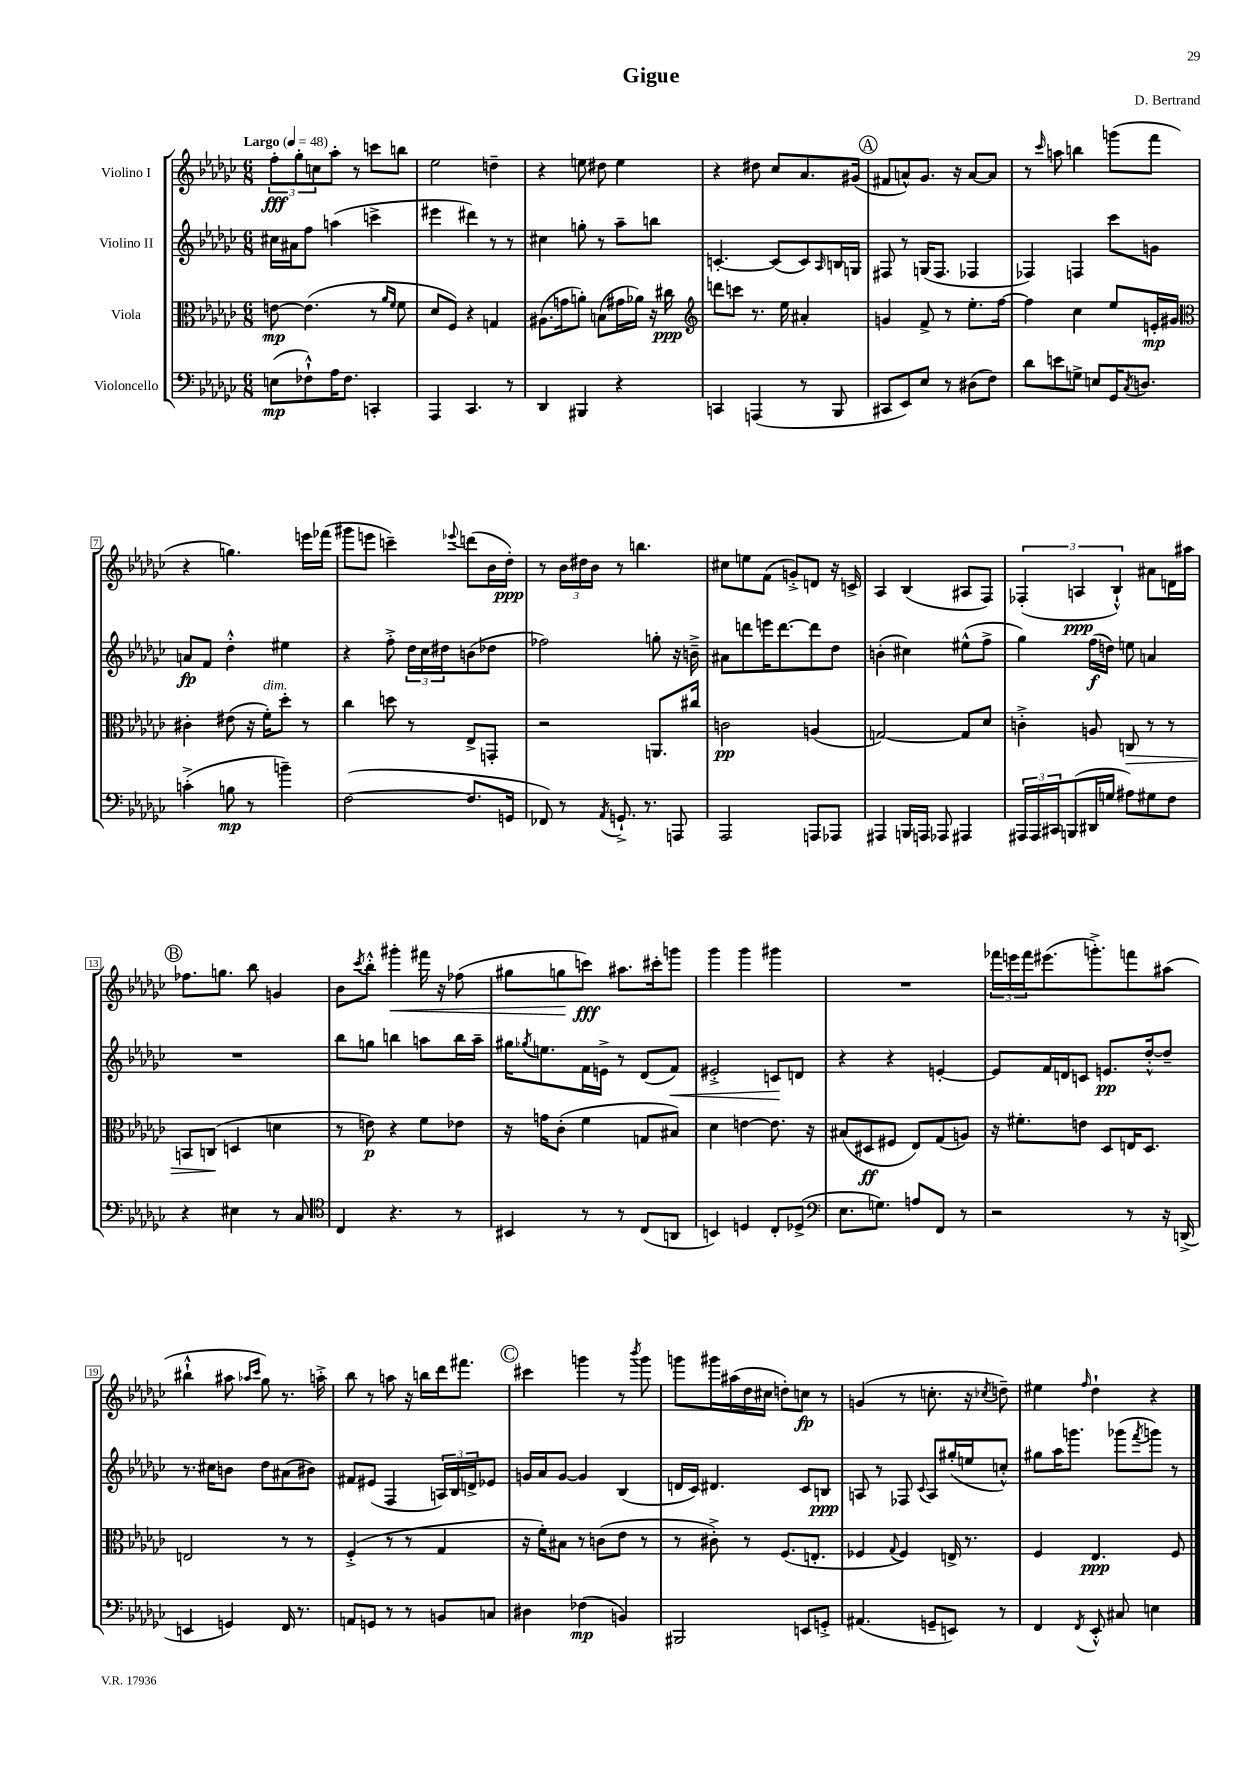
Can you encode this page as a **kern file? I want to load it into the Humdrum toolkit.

**kern	**kern	**kern	**kern
*staff4	*staff3	*staff2	*staff1
*clefF4	*clefC3	*clefG2	*clefG2
*k[b-e-a-d-g-c-]	*k[b-e-a-d-g-c-]	*k[b-e-a-d-g-c-]	*k[b-e-a-d-g-c-]
*M6/8	*M6/8	*M6/8	*M6/8
*MM48	*MM48	*MM48	*MM48
(8E	[8e	16cc#	12ff'
.	.	16a#	.
.	.	.	12gg-'
8F-`^^)	(4.e]	8ff	.
.	.	.	12cc
16A-	.	(4aa	8aa-'
8.F-	.	.	.
.	.	.	8r
4CC'	8r	4ccc^	8ccc
.	16qqa-	.	.
.	16qqf	.	.
.	8f	.	8bb
=	=	=	=
4AAA-	8d-	4eee#	2ee-
.	8F)	.	.
4.CC-	4r	4ddd#)	.
.	4G	8r	4dd~
8r	.	8r	.
=	=	=	=
4DD-	(8.A#	4cc#	4r
.	16g	.	.
4BBB#	8a')	8gg'	8ee
.	(8B	8r	8dd#
4r	16g#	8aa-~	4ee
.	16a-)	.	.
.	16r	8bb	.
.	16cc#	.	.
=	=	=	=
*	*clefG2	*	*
4CC	8ddd	[4.c'	4r
.	8ccc	.	.
(4AAA	8.r	.	8dd#
.	.	(8c]	8cc-
.	16ee-	.	.
8r	4a#'	8c)	8.a-
.	.	16qqA-	.
8BBB-	.	16B	.
.	.	16G	(16g#
=	=	=	=
8CC#	4g	8F#	8f#
8EE-)	.	8r	8a^^)
8E-	8f^	(16G	8.g-
.	.	8.F#	.
8r	8r	.	.
.	.	.	16r
(8D#	8.ee-'	4F-	[8a
8F)	.	.	8a]
.	[16ff	.	.
=	=	=	=
8d-	4ff]	4F-)	8r
.	.	.	16qqccc-
8e	.	.	8aa
8G^	4cc-	4F	4bb
8E	.	.	.
16GG-	8ee-	8ccc-	(8ggg
8qC-	.	.	.
8.D	.	.	.
.	16e'	8g	8fff
.	16g#	.	.
=	=	=	=
*	*clefC3	*	*
(4c'^	4c#'	8a	4r
.	.	8f	.
8B	(8e#	4dd-'^^	4.gg)
8r	16r	.	.
.	16f')	.	.
4b~)	8dd-'	4ee#	.
.	8r	.	16eee
.	.	.	(16fff-
=	=	=	=
([2F	4cc-	4r	8ggg#
.	.	.	8eee
.	8dd	8ff'^	4ccc~)
.	8r	24dd-	.
.	.	24cc-	.
.	.	24dd#	.
.	.	.	8qqeee-
8.F]	8E-^	(8b	(8ddd
.	8GG'	8dd-	16b-
16GG	.	.	16dd-')
=	=	=	=
8FF-)	2r	2ff-)	8r
8r	.	.	24b-
.	.	.	24dd#
.	.	.	24b-
8qAA-	.	.	.
8.GG`^	.	.	8r
.	.	.	4.bb
8.r	.	.	.
.	8.AA	8gg'	.
8AAA	.	16r	.
.	16cc#	16b~^	.
=	=	=	=
2AAA-	2c	8a#	8cc#
.	.	8ddd	8ee
.	.	16eee	(8f
.	.	[8.ddd	.
.	.	.	8g'^)
8AAA	(4A	8ddd]	8d
8AAA-	.	8dd-	16r
.	.	.	16c^
=	=	=	=
4AAA#	[2G)	(4b'	4A-
16BBB	.	4cc#)	(4B-
16AAA	.	.	.
8AAA-	.	.	.
4AAA#	8G]	(8ee#^^	8A#
.	8d-	8ff^	8F)
=	=	=	=
24AAA#	4c'^	4gg-)	(6F-'
24AAA#	.	.	.
24CC#	.	.	.
(8BBB	.	.	.
.	.	.	6A
16DD#	8A	(16ff	.
16G	.	16dd)	.
.	.	.	6B-`^^)
8A#)	8C	8ee	.
8G#	8r	4a	8a#
8F	8r	.	16d
.	.	.	16aa#
=	=	=	=
4r	8BB	2.r	8.ff-
.	(8C	.	.
.	.	.	8.gg
4E#	4D	.	.
.	.	.	8bb-
8r	4d	.	4g
8C-	.	.	.
=	=	=	=
*clefC4	*	*	*
4C-	8r	8bb-	8b-
.	.	.	8qccc-
.	8e)	8gg	8bb-'^^
4.r	4r	4bb	4ggg#'
.	8f	8aa	16fff#
.	.	.	16r
8r	8e-	16bb	(8ff-
.	.	16aa~	.
=	=	=	=
4BB#	16r	16gg#	8gg#
.	.	8qgg-	.
.	16g	8.ee	.
.	(8c-'	.	8gg
8r	4f	16f	8ccc)
.	.	16e^	.
8r	.	8r	8.aa#
(8C-	8G	(8d-	.
.	.	.	16ccc#'
8AA	8B#)	8f)	8ggg
=	=	=	=
4BB)	4d-	2e#'^	4ggg-
4D	[4e	.	4ggg-
8C-'	8.e]	8c	4ggg#
(8D-^	.	8d	.
.	16r	.	.
=	=	=	=
*clefF4	*	*	*
8.E-	(8B#	4r	2.r
.	8D#	.	.
8.G)	.	.	.
.	8F#	4r	.
8A	8E-)	.	.
8FF	(8G-	[4e'	.
8r	8A)	.	.
=	=	=	=
2r	16r	8e]	24fff-
.	.	.	24eee
.	8.f#'	.	.
.	.	.	24fff-
.	.	16f	(8.eee#
.	.	16d	.
.	8e	8c	.
.	.	.	8.ggg'^)
.	8D-	8.e	.
8r	16E	.	8fff
.	8.D-	[16dd-'^^	.
16r	.	8dd-~]	(8aa#
(16DD^	.	.	.
=	=	=	=
4EE	2E	8.r	4bb#`^^
.	.	16cc#	.
4GG)	.	8b	8aa#
.	.	.	16qqaa-
.	.	.	16qqccc-
.	.	8dd-	8gg-)
16FF	8r	(8a#	8.r
8.r	.	.	.
.	8r	8b#)	.
.	.	.	16aa'^
=	=	=	=
8AA	(4F'^	8f#	8bb-
8GG	.	(8e#	8r
8r	8r	4F	8aa
8r	8r	.	16r
.	.	.	16bb
8BB	4G-	24A)	16ddd-
.	.	24B-	.
.	.	.	8.fff#
.	.	24d^	.
8C	.	8e-	.
=	=	=	=
4D#	16r	16g	4ccc#
.	16f')	16a-	.
.	8B#	[8g	.
(4F-	8r	4g]	4ggg
.	(8c	.	.
4BB)	8e-	(4B-	8r
.	.	.	8qbbb-
.	8r	.	8ggg
=	=	=	=
2BBB#	8r	16d	8ggg
.	.	16c-)	.
.	8c#'^)	4.d#	16ggg#
.	.	.	(16aa#
.	8r	.	16dd-
.	.	.	16cc#
.	(8.F	.	8dd')
8EE	.	8c-	8cc
.	8.E'	.	.
8GG'^	.	8B	8r
=	=	=	=
(4.AA#	4F-	8A	(4g
.	.	8r	.
.	8qqG-	.	.
.	4F-)	8F-	8r
.	.	8qqc-	.
8GG~	.	8A	8.cc'
8EE)	16E^	(16gg#'	.
.	8.r	16ee	16r
.	.	.	8qcc-
8r	.	8cc'^^)	8dd~)
=	=	=	=
4FF	4F	8gg#	4ee#
.	.	16aa-	.
.	.	8.ggg	.
8qFF	.	.	16qqff
8EE-'^^	4.E-	.	4dd-`
8C#	.	(8ggg-	.
.	.	8qfff	.
4E	.	8ggg)	4r
.	8F	8r	.
==	==	==	==
*-	*-	*-	*-
